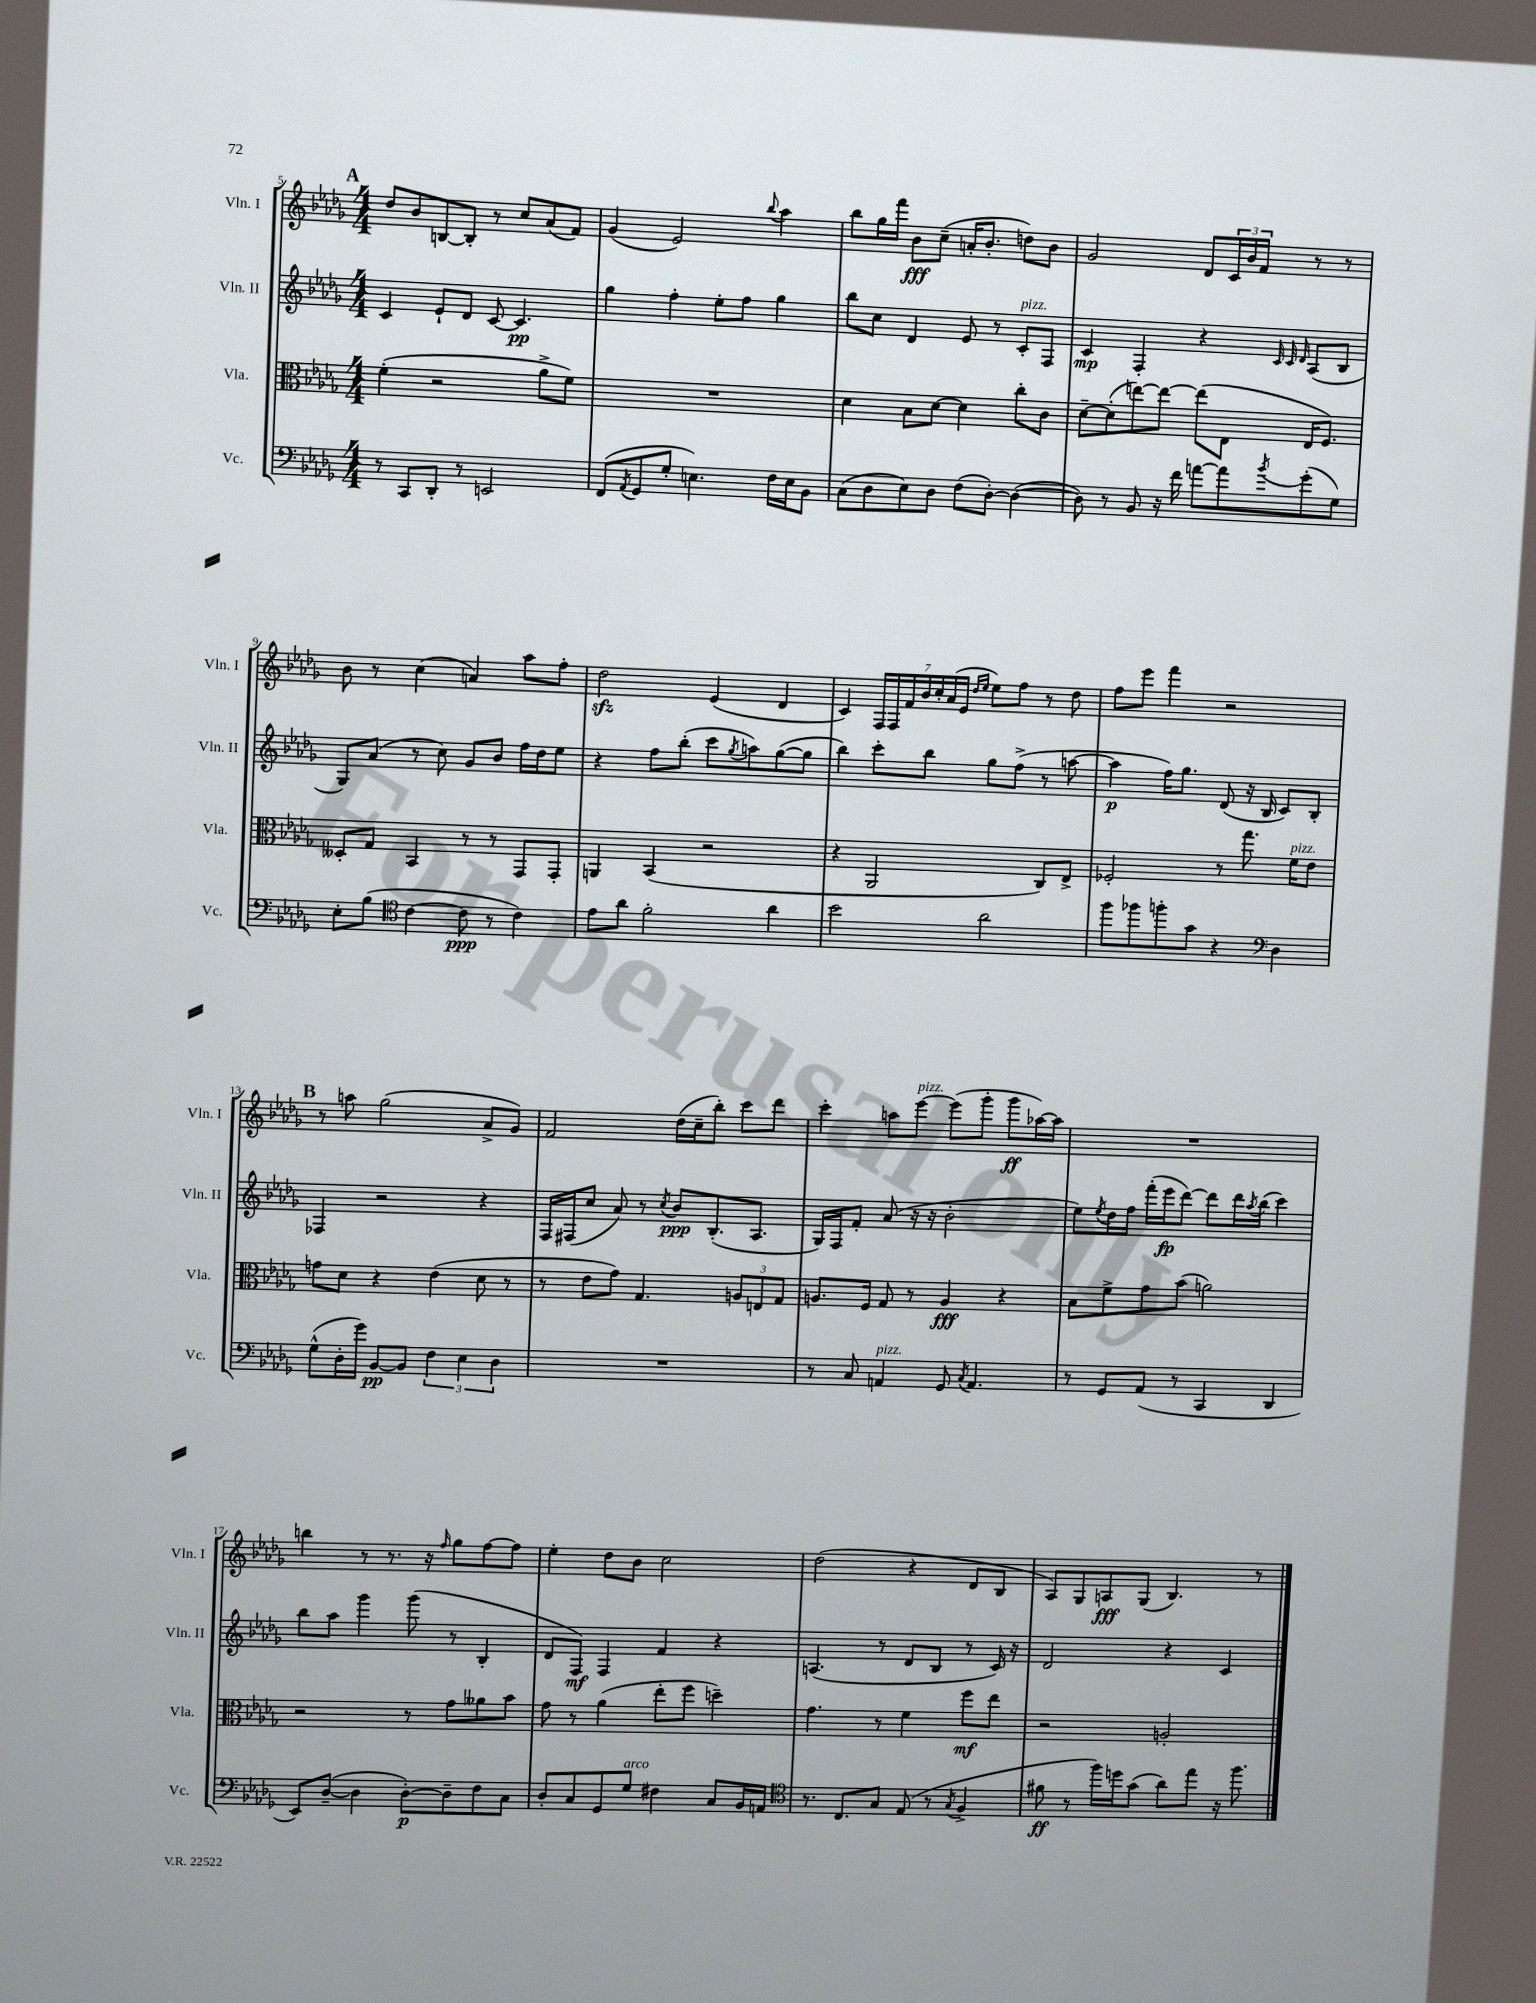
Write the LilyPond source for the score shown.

<<
\new StaffGroup <<
\new Staff = "s0" \with { instrumentName = "Vln. I" shortInstrumentName = "Vln. I" } {
    \clef treble \key des \major \numericTimeSignature \time 4/4
    \mark \markup { \bold "A" } des''8 bes'8 b8~ b8-. r8 c''8 aes'8( f'8) |
    ges'4( ees'2) \appoggiatura { bes''8 } aes''4 |
    bes''8 ges''16 f'''16 bes'8\fff c''8--( a'16-. bes'8.-. d''8) bes'8 |
    ges'2 des'8 \tuplet 3/2 { c'16 bes'16 f'16 } r8 r8 |
    bes'8 r8 c''4( a'4) aes''8 f''8-. |
    des''2\sfz ees'4( des'4 |
    c'4) \tuplet 7/4 { f16 f16 f'16 bes'16 c''16-. aes'16( ees'16 } \grace { des''16 ees''16 } ees''8) f''8 r8 des''8 |
    f''8 ees'''8 f'''4 r2 |
    \mark \markup { \bold "B" } r8 a''8 ges''2( aes'8-> ges'8) |
    f'2 des''16( c''16-- bes''8-.) c'''8 des'''8 |
    c'''4-. a''8 ees'''8~^\markup { \italic "pizz." } ees'''8( ges'''8-. ges'''8\ff aes''16~) aes''16 |
    R1 |
    b''4 r8 r8. r16 \grace { f''16 } ges''8 f''8~ f''8 |
    ees''4-. des''8 bes'8 c''2 |
    des''2( r4 des'8 bes8 |
    aes8) ges8 a8\fff ges8( bes4.) r8 \bar "|." |
}
\new Staff = "s1" \with { instrumentName = "Vln. II" shortInstrumentName = "Vln. II" } {
    \clef treble \key des \major \numericTimeSignature \time 4/4
    \mark \markup { \bold "A" } c'4 ees'8-! des'8 c'8~ c'4.\pp |
    ges''4 f''4-. ees''8-. f''8 ges''4 |
    bes''8 c''8 des'4 ees'8 r8 c'8-.^\markup { \italic "pizz." } f8 |
    c'4\mp f4-. r4 \grace { c'32 c'32 des'32 } aes8( bes8 |
    ges8) aes'8( r8 c''8) ges'8 bes'8 f''16 des''16 ees''8 |
    r4 f''8 bes''8-.( c'''8 \acciaccatura { ges''8 } a''8) ges''8~( ges''8 |
    bes''4) c'''8-. bes''8 ges''8 f''8->( r8 a''8~ |
    a''4\p f''16) ges''8. des'8( r16 bes16 c'8) bes8-. |
    \mark \markup { \bold "B" } fes4 r2 r4 |
    f16 fis16( c''8 aes'8) r8 \acciaccatura { c''8 } bes'8\ppp bes8.-.( aes8. |
    ges16) f16 f'8-. aes'8( r16 r16 bes'2-. |
    ees''8) \acciaccatura { ees''8 } des''16 f''16 f'''16-.( ees'''16\fp des'''8~) des'''8 des'''16 \acciaccatura { aes''8 } bes''16( c'''4) |
    bes''8 aes''8 ges'''4 ges'''8( r8 bes4-. |
    des'8 f8\mf) f4 f'4 r4 |
    a4.( r8 des'8 bes8 r8 c'16) r16 |
    des'2 r4 c'4 \bar "|." |
}
\new Staff = "s2" \with { instrumentName = "Vla." shortInstrumentName = "Vla." } {
    \clef alto \key des \major \numericTimeSignature \time 4/4
    \mark \markup { \bold "A" } f'4-.( r2 aes'8-> f'8) |
    R1 |
    des'4 bes8 des'8~ des'4 c''8-. c'8 |
    des'8~-- des'8-.( e''8~) e''8~ e''8( ees8 ees16 f8.) |
    deses8-. ges8 bes,4 r8 r8 ges,8 ges,8-. |
    a,4 bes,4( r2 |
    r4 aes,2 c8) ees8-> |
    fes2-. r8 ges''8. f'16^\markup { \italic "pizz." } ees'8 |
    \mark \markup { \bold "B" } g'8 des'8 r4 ees'4( des'8 r8 |
    r8 ees'8 ges'8) ges4. \tuplet 3/2 { a8 e8 ges8 } |
    a8. f16 ges8 r8 a4\fff r4 |
    bes8 f'8-> ges'8 bes'8( a'2) |
    r2 r8 ges'8 aeses'8 bes'8 |
    ges'8 r8 aes'4( ees''8-. f''8 d''4--) |
    ges'4. r8 f'4 f''8\mf ees''8 |
    r2 a2-. \bar "|." |
}
\new Staff = "s3" \with { instrumentName = "Vc." shortInstrumentName = "Vc." } {
    \clef bass \key des \major \numericTimeSignature \time 4/4
    \mark \markup { \bold "A" } r8 c,8 des,8-. r8 e,2 |
    f,8( \acciaccatura { aes,8 } ges,8 ges8-. e4.) f16 e16 bes,8 |
    c8( des8 ees8) des8 f8( des8~-.) des4~( |
    des8) r8 bes,8 r16 f'16 a'8~ a'8 \acciaccatura { bes'8 } ges'8-.( ges8) |
    ees8-. bes8( \clef tenor c'4~ c'8\ppp r8 c'4) |
    ees'8 aes'8 f'2-. aes'4 |
    bes'2 aes'2 |
    f''8 fes''8 f''8-. ges'8 r4 \clef bass des4 |
    \mark \markup { \bold "B" } ges8-^( des16-. ges'16) bes,8~\pp bes,8 \tuplet 3/2 { f4 ees4 des4 } |
    R1 |
    r8 c8 a,4^\markup { \italic "pizz." } ges,8 \acciaccatura { c8 } a,4. |
    r8 ges,8 aes,8( r8 c,4 des,4 |
    ees,8) des8~--( des4 des8~-.\p) des8-- f8 c8 |
    des8-. c8 ges,8 ges8^\markup { \italic "arco" } fis4 c8 bes,16 a,16 |
    \clef tenor r8. c8. ges8 ees8( r8 \acciaccatura { ges8 } f4-> |
    fis'8\ff r8 f''16) d''16 ges'8( aes'8) ees''8 r16 f''8. \bar "|." |
}
>>
>>
\layout { \context { \Score currentBarNumber = #5 } }
